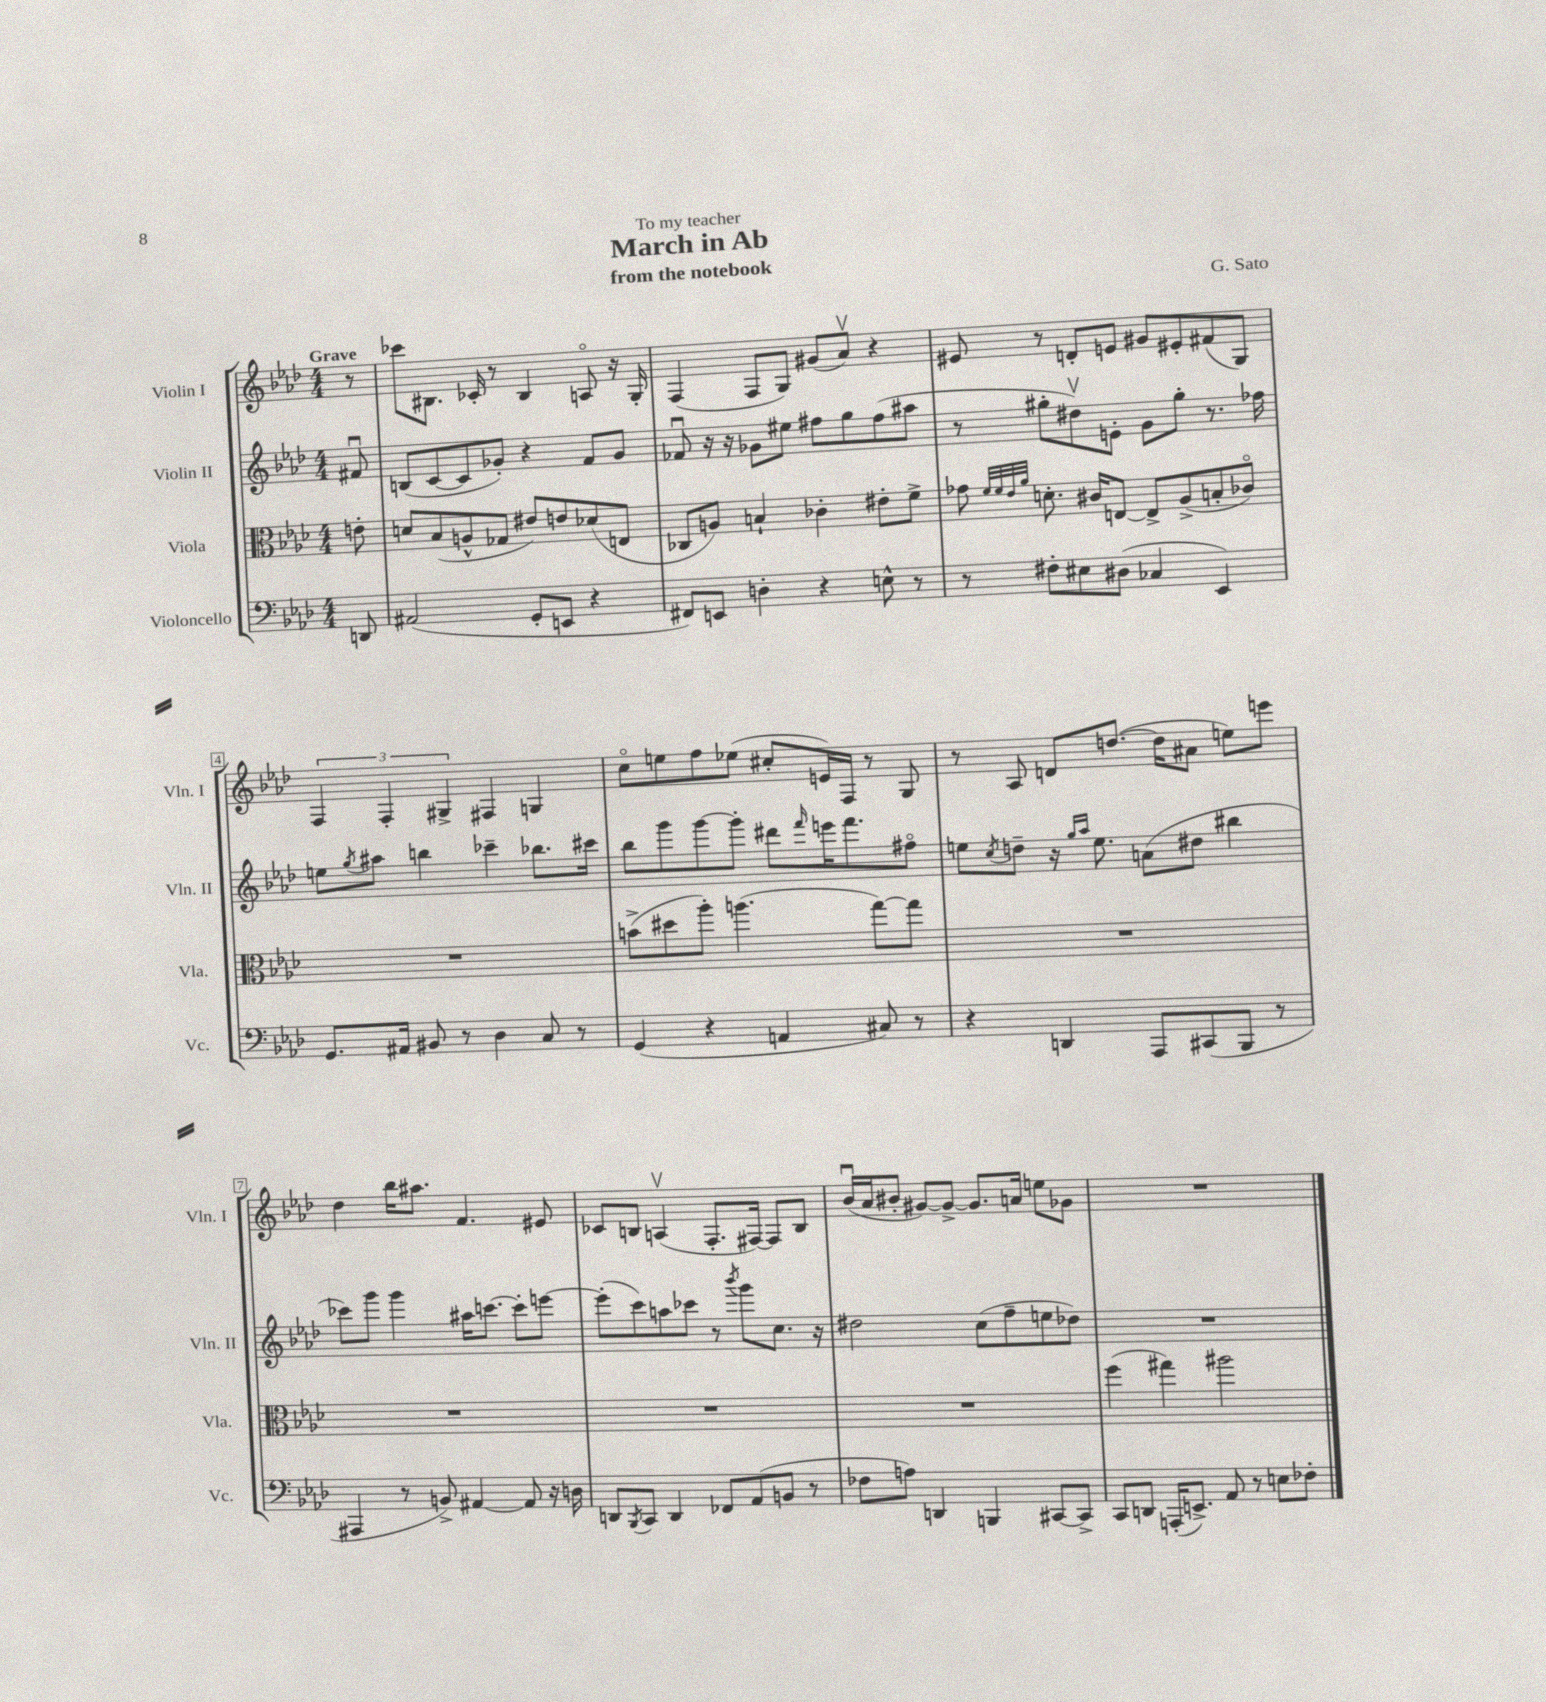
\header { title = "March in Ab" composer = "G. Sato" subtitle = "from the notebook" dedication = "To my teacher" }
<<
\new StaffGroup <<
\new Staff = "s0" \with { instrumentName = "Violin I" shortInstrumentName = "Vln. I" } {
    \clef treble \key aes \major \numericTimeSignature \time 4/4 \partial 8 \tempo "Grave"
    r8 |
    ces'''8 bis8. ces'16-. r8 bis4 a8\flageolet r16 g16-. |
    f4( f8 g8) gis'8( aes'8\upbow) r4 |
    eis'8 r8 d'8-. e'8 gis'8 eis'8-. fis'8( g8) |
    \tuplet 3/2 { f4 f4-. gis4-> } fis4 g4 |
    c''8\flageolet e''8 f''8 ees''8( cis''8-. e'16) f16 r8 g8 |
    r8 aes8 d'8 d''8.~( d''16 ais'8 e''8) e'''8 |
    des''4 bes''16 ais''8. f'4. eis'8 |
    ces'8 b8 a4\upbow( f8.-. fis16~) fis8 b8 |
    bes'16\downbow( aes'16 bis'8-. gis'8~) gis'8~-> gis'8. a'16 e''8 ges'8 |
    R1 \bar "|." |
}
\new Staff = "s1" \with { instrumentName = "Violin II" shortInstrumentName = "Vln. II" } {
    \clef treble \key aes \major \numericTimeSignature \time 4/4 \partial 8
    fis'8\downbow |
    b8( c'8~ c'8 ges'8-.) r4 f'8 ges'8 |
    fes'8\downbow r16 r16 ges'8 eis''8 fis''8 g''8 fis''8( ais''8 |
    r8 gis''8-. dis''8\upbow) e'8-. g'8 gis''8-. r8. fes''16 |
    e''8 \acciaccatura { g''8 } ais''8 b''4 ces'''4-- bes''8. cis'''16 |
    bes''8 g'''8 g'''8~ g'''8-. dis'''8 \grace { f'''16 } e'''16 f'''8. fis''8\flageolet |
    e''8 \acciaccatura { c''8 } d''8-- r16 \grace { g''16 aes''16 } e''8. a'8( dis''8 bis''4 |
    ces'''8) g'''8 g'''4 ais''16 c'''8.~ c'''8-. e'''8~ |
    e'''8-.( c'''8) a''8 ces'''8 r8 \acciaccatura { bes'''8 } g'''8 c''8. r16 |
    dis''2 c''8( f''8-- e''8 des''8) |
    R1 \bar "|." |
}
\new Staff = "s2" \with { instrumentName = "Viola" shortInstrumentName = "Vla." } {
    \clef alto \key aes \major \numericTimeSignature \time 4/4 \partial 8
    e'8-. |
    d'8 bes8( a8-^ ges8 eis'8) e'8 des'8( e8 |
    ces8 a8) b4-! ces'4-. eis'8-. f'8-> |
    ges'8 \grace { f'32 f'32 ees'32 aes'32 } d'8.-. cis'16 e8~ e8-> aes8->( b8-. ces'8\flageolet) |
    R1 |
    b'8->( dis''8 aes''8-.) a''4.( g''8~) g''8 |
    R1 |
    R1 |
    R1 |
    R1 |
    f''4( gis''4) ais''2 \bar "|." |
}
\new Staff = "s3" \with { instrumentName = "Violoncello" shortInstrumentName = "Vc." } {
    \clef bass \key aes \major \numericTimeSignature \time 4/4 \partial 8
    d,8 |
    ais,2( g,8-. e,8 r4 |
    fis,8) e,8 d4-. r4 e8-^ r8 |
    r8 fis8-. eis8 dis8( ces4 ees,4) |
    g,8. ais,16 bis,8 r8 des4 c8 r8 |
    g,4( r4 a,4 cis8) r8 |
    r4 d,4 aes,,8 cis,8( bes,,8 r8 |
    ais,,4 r8 b,8->) ais,4~ ais,8 r16 d16 |
    d,8 \acciaccatura { bes,,8 } c,8 d,4 fes,8 aes,8( b,8 r8 |
    fes8 a8) d,4 b,,4 cis,8~ cis,8-> |
    c,8 d,8 a,,16-.( e,8.->) aes,8 r8 e8 fes8-. \bar "|." |
}
>>
>>
\layout { \context { \Score \override BarNumber.stencil = #(make-stencil-boxer 0.1 0.3 ly:text-interface::print) } }
